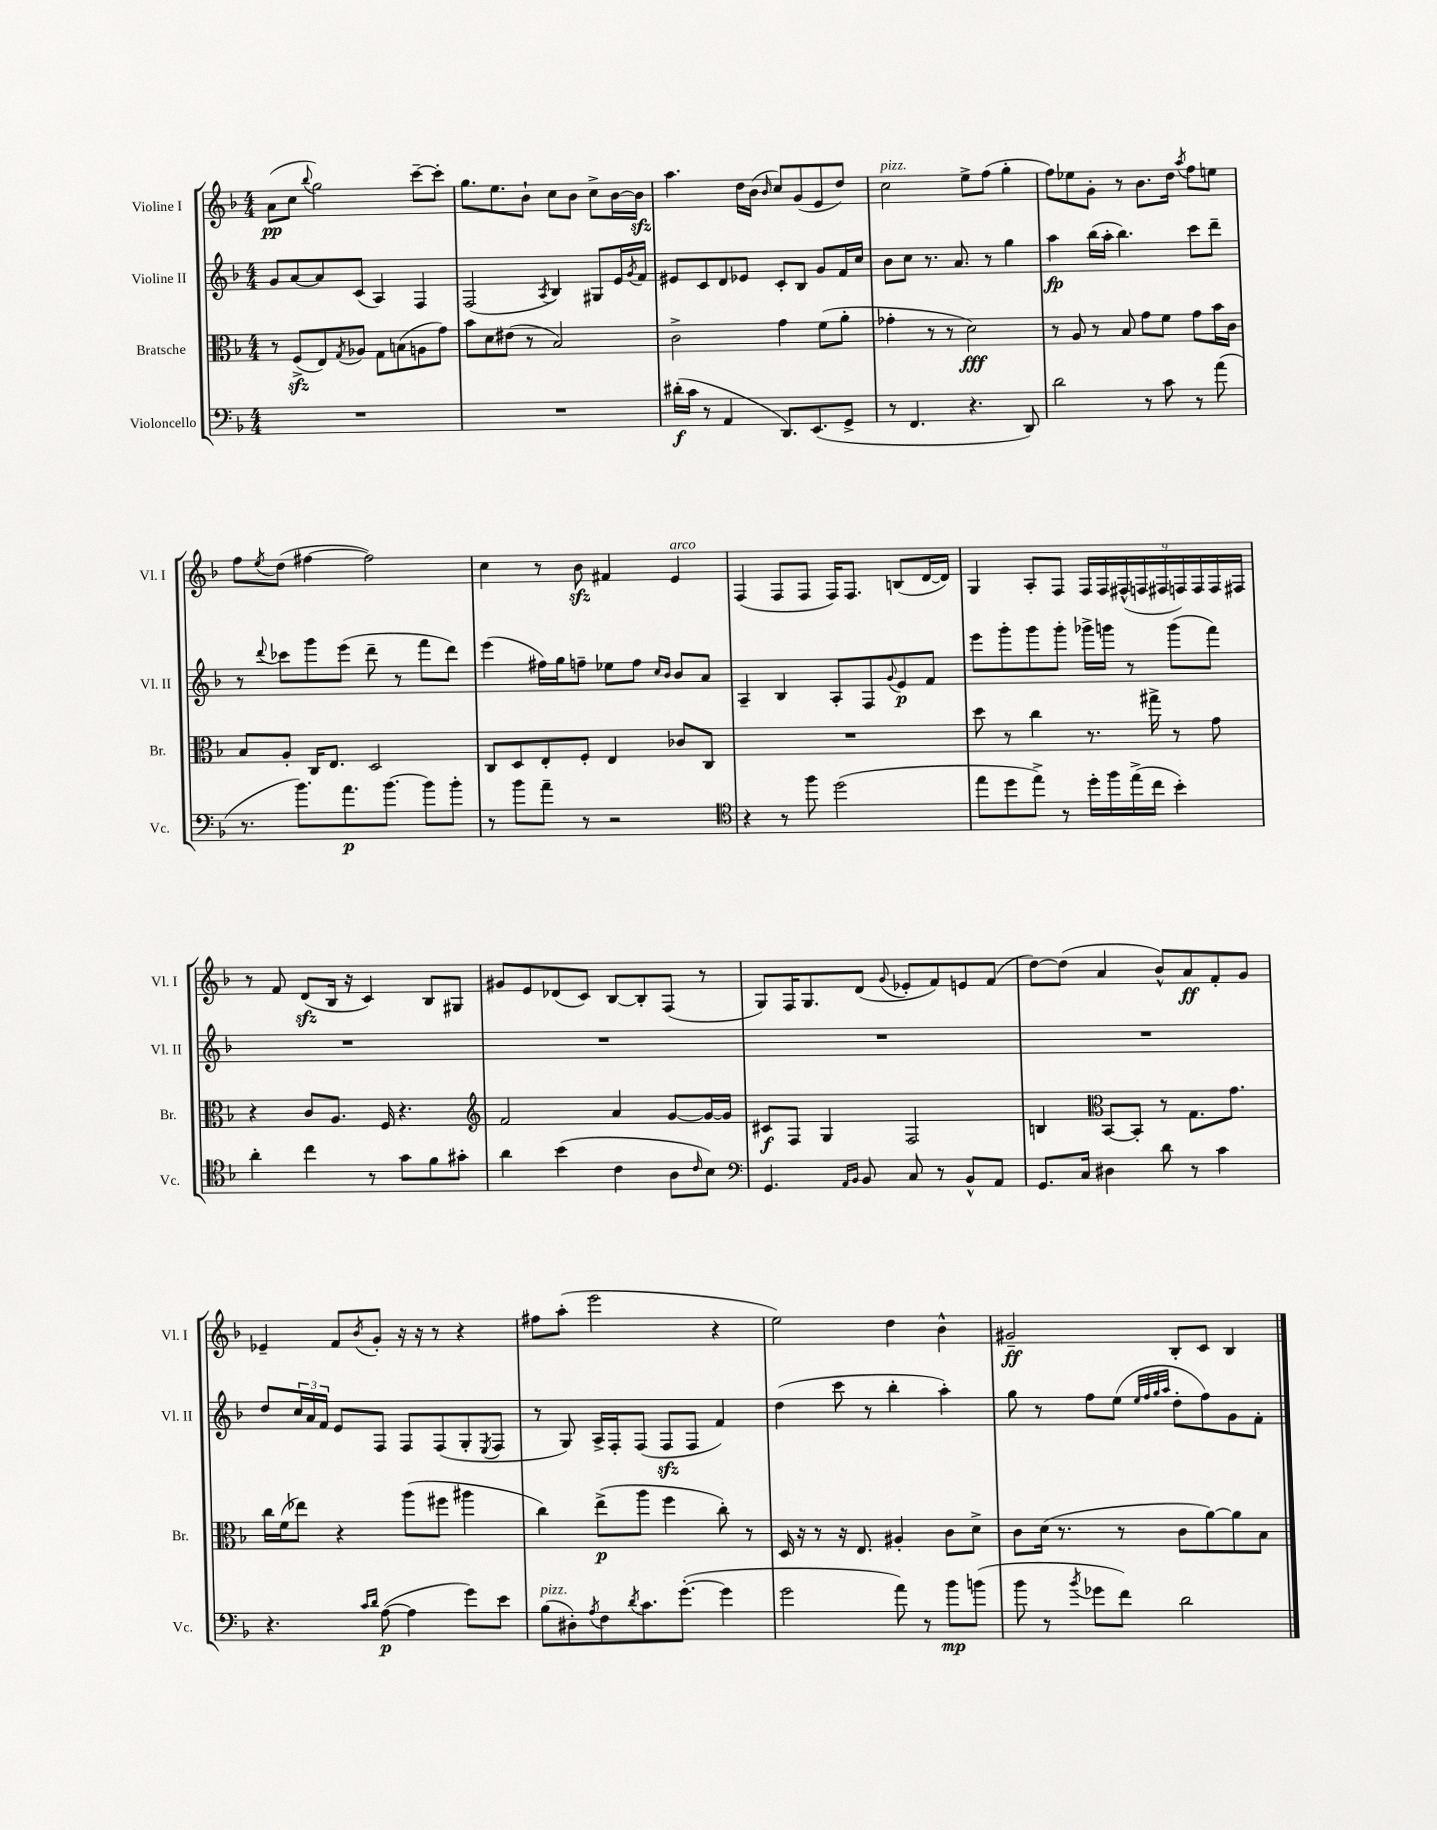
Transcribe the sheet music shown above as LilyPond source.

<<
\new StaffGroup <<
\new Staff = "s0" \with { instrumentName = "Violine I" shortInstrumentName = "Vl. I" } {
    \clef treble \key f \major \numericTimeSignature \time 4/4
    a'8\pp( c''8 \appoggiatura { bes''8 } g''2) c'''8~-- c'''8-. |
    g''8. e''8. bes'8-! c''8 bes'8 c''8-> bes'16~ bes'16\sfz |
    a''4. d''16 bes'16( \grace { bes'16 } c''8) g'8( e'8 d''8) |
    c''2^\markup { \italic "pizz." } e''8-> f''8( g''4-. |
    f''8) ees''8 g'8-. r8 bes'8. d''16 \acciaccatura { a''8 } f''8 e''8 |
    f''8 \acciaccatura { e''8 } d''8( fis''4~ fis''2) |
    c''4 r8 bes'8\sfz fis'4 e'4^\markup { \italic "arco" } |
    f4( f8 f8 f16) f8. b8( d'16~ d'16) |
    g4 a8-. f8 \tuplet 9/8 { f16 f16 fis16-^( f16 fis16 f16) f16 f16 fis16 } |
    r8 f'8 d'8\sfz( bes16 r16 c'4) bes8 gis8 |
    gis'8 e'8 des'8( c'8) bes8~ bes8-. f8( r8 |
    g8) f16 g8. d'8( \appoggiatura { g'8 } ees'8-. f'8) e'8 f'8( |
    d''8~) d''8( a'4 bes'8-^) a'8\ff f'8-. g'8 |
    ees'4-- f'8 \acciaccatura { bes'8 } g'8-. r16 r16 r8 r4 |
    fis''8 a''8-.( e'''2 r4 |
    e''2) d''4 bes'4-^ |
    gis'2--\ff bes8-. c'8 bes4 \bar "|." |
}
\new Staff = "s1" \with { instrumentName = "Violine II" shortInstrumentName = "Vl. II" } {
    \clef treble \key f \major \numericTimeSignature \time 4/4
    g'8 a'8~ a'8 c'8( a4) f4 |
    f2( \acciaccatura { a8 } bes4) gis8 e'16 \acciaccatura { g'8 } f'16 |
    eis'8 c'8 d'8 ees'8 c'8-. bes8 g'8 f'16 c''16 |
    bes'8 c''8 r8. a'8. r8 g''4 |
    a''4\fp bes''16( a''16-. bes''4.) c'''8 d'''8-- |
    r8 \appoggiatura { d'''8 } ces'''8 g'''8 e'''8( d'''8-- r8 f'''8 d'''8) |
    e'''4( fis''16) g''16 f''8-- ees''8 f''8 \grace { c''16 bes'16 } bes'8 a'8 |
    a4-- bes4 a8-. f8 \appoggiatura { g'8 } e'8\p f'8 |
    e'''8 g'''8-. g'''8 g'''8-. ges'''16-> g'''16 r8 g'''8( f'''8) |
    R1 |
    R1 |
    R1 |
    R1 |
    d''8 \tuplet 3/2 { c''16 a'16 f'16 } e'8 f8 f8 f8( g8-. \acciaccatura { e8 } f8 |
    r8 g8) a16-> f16-. f8( f8\sfz f8 f'4) |
    d''4( c'''8 r8 bes''4-. a''4-.) |
    g''8 r8 f''8 e''8( \grace { e''32 f''32 g''32 a''32 } d''8-. f''8) g'8 f'8-. \bar "|." |
}
\new Staff = "s2" \with { instrumentName = "Bratsche" shortInstrumentName = "Br." } {
    \clef alto \key f \major \numericTimeSignature \time 4/4
    r8 f8->\sfz( e8) \acciaccatura { g8 } aes8 g8 b8( a8 g'8) |
    bes'8 d'8 eis'8( r8 bes2) |
    c'2-> g'4 f'8( a'8-. |
    ges'4-. r8 r8 d'2\fff) |
    r8 a8 r8 bes8 g'8 f'8 g'8 bes'16 c'16 |
    bes8 a8-. c16 e8. d2 |
    c8 d8 e8-. f8-. e4 ces'8 c8 |
    R1 |
    d''8 r8 c''4 r8. gis''16-> r8 g'8 |
    r4 c'8 a8. f16 r4. |
    \clef treble f'2 a'4 g'8~ g'16~ g'16 |
    cis'8\f f8 g4 f2 |
    b4 \clef alto bes,8~ bes,8-. r8 g8. g'8. |
    c''16 f'16( ees''8) r4 a''8( fis''8 ais''4 |
    c''4) e''8->\p( a''8 f''4 c''8-.) r8 |
    d16 r16 r8 r16 e8. ais4-. c'8 d'8-> |
    c'8 d'16( r8. r8 c'8 a'8~) a'8 bes8 \bar "|." |
}
\new Staff = "s3" \with { instrumentName = "Violoncello" shortInstrumentName = "Vc." } {
    \clef bass \key f \major \numericTimeSignature \time 4/4
    R1 |
    R1 |
    dis'16-.\f( c'16 r8 a,4 d,8.) e,8.( g,8-> |
    r8 f,4. r4. d,8) |
    d'2 r8 c'8 r8 a'8( |
    r8. bes'8.) a'8.\p bes'8.~ bes'8 bes'8-. |
    r8 bes'8 a'8-- r8 r2 |
    \clef tenor r4 r8 f''8 d''2( |
    e''8 d''8 e''8->) r8 d''16-. f''16 e''16->( c''16 bes'4-.) |
    a'4-. c''4 r8 g'8 f'8 gis'8-. |
    a'4 bes'4( c'4 a8 \grace { c'16 } bes8) |
    \clef bass g,4. \grace { a,16 bes,16 } bes,8 c8 r8 bes,8-^ a,8 |
    g,8. c16 dis4 d'8 r8 c'4 |
    r4. \grace { c'16 d'16 } a8~\p( a4 g'8) e'8 |
    bes8^\markup { \italic "pizz." }( dis8-.) \acciaccatura { a8 } f8 \acciaccatura { d'8 } c'8. g'8.~-.( g'4 |
    g'2 a'8) r8 bes'8\mp b'8( |
    bes'8 r8 \acciaccatura { bes'8 } ges'8 f'8) d'2 \bar "|." |
}
>>
>>
\layout { \context { \Score \remove "Bar_number_engraver" } }
